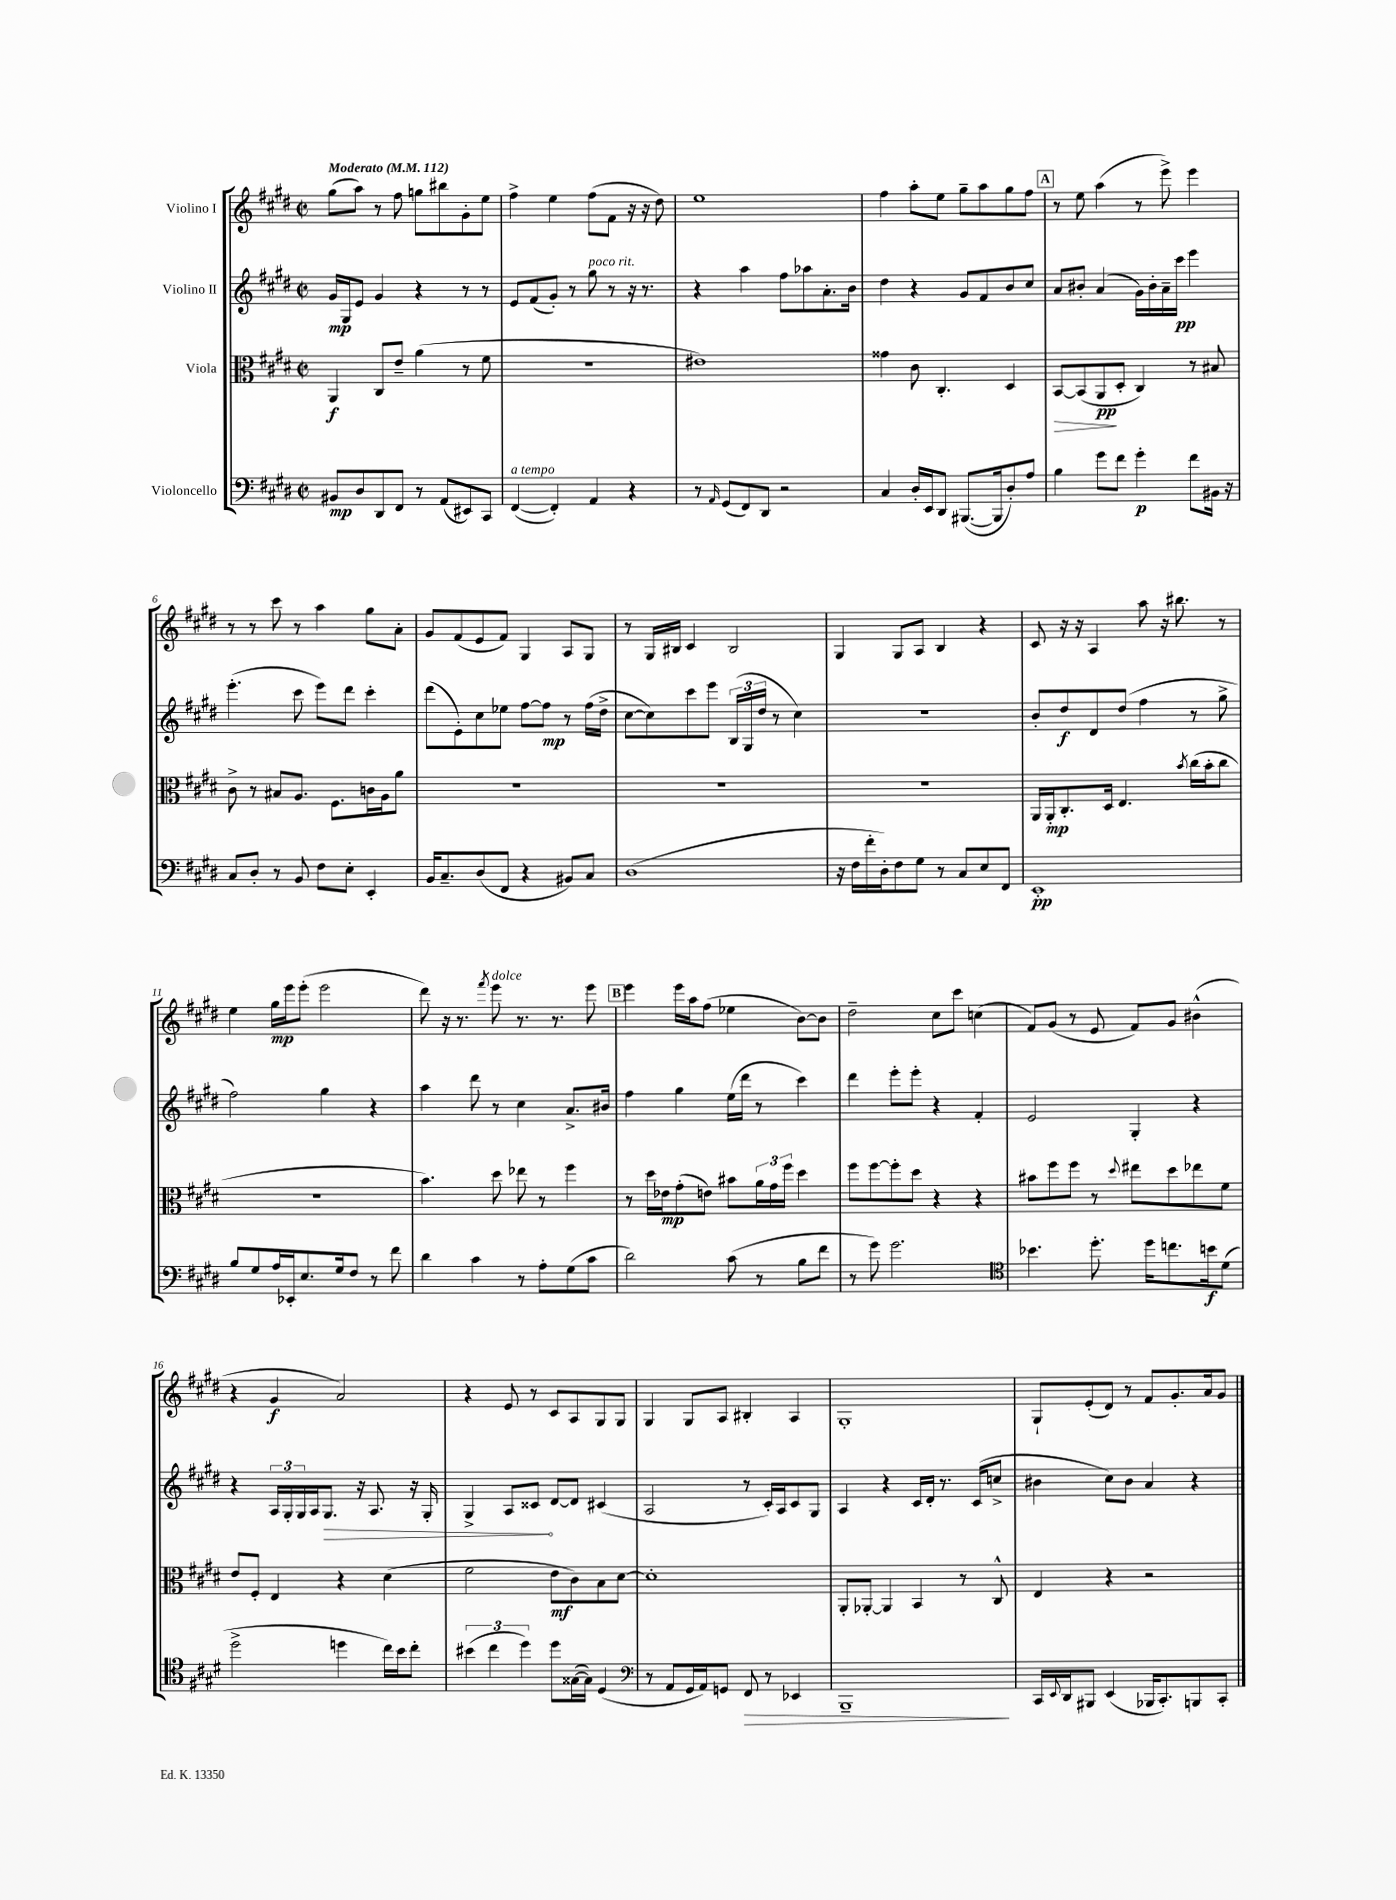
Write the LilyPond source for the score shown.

<<
\new StaffGroup <<
\new Staff = "s0" \with { instrumentName = "Violino I" } {
    \clef treble \key e \major \defaultTimeSignature \time 2/2 \tempo "Moderato" 4 = 112
    gis''8( a''8) r8 fis''8 g''8 bis''8 gis'8-. e''8 |
    fis''4-> e''4 fis''8( fis'8 r16 r16 dis''8) |
    e''1 |
    fis''4 a''8-. e''8 gis''8-- a''8 gis''8 fis''8 |
    \mark \markup { \box "A" } r8 e''8 a''4( r8 e'''8->) e'''4 |
    r8 r8 cis'''8 r8 a''4 gis''8 a'8-. |
    gis'8 fis'8( e'8 fis'8) gis4 a8 gis8 |
    r8 gis16 bis16 cis'4 bis2 |
    gis4 gis8 a8 b4 r4 |
    cis'8 r16 r16 a4 a''8 r16 bis''8. r8 |
    e''4 gis''16\mp e'''16 e'''8-.( e'''2 |
    dis'''8) r16 r8. \acciaccatura { fis'''8 } e'''8^\markup { \italic "dolce" } r8. r8. e'''8 |
    \mark \markup { \box "B" } e'''4 e'''16 a''16 fis''8( ees''4 b'8~) b'8 |
    dis''2-- cis''8 cis'''8 c''4( |
    fis'8) gis'8( r8 e'8 fis'8) gis'8 bis'4-^( |
    r4 gis'4\f a'2) |
    r4 e'8 r8 cis'8 a8 gis8 gis8 |
    gis4 gis8 a8 bis4-. a4 |
    gis1-. |
    gis8-! e'8-.( dis'8) r8 fis'8 gis'8.-. a'16 gis'8 \bar "|." |
}
\new Staff = "s1" \with { instrumentName = "Violino II" } {
    \clef treble \key e \major \defaultTimeSignature \time 2/2
    gis'16\mp gis16 e'8 gis'4 r4 r8 r8 |
    e'8 fis'8( gis'8-.) r8 gis''8^\markup { \italic "poco rit." } r8 r16 r8. |
    r4 a''4 fis''8 aes''8 a'8.-. b'16 |
    dis''4 r4 gis'8 fis'8 b'8 cis''8 |
    \mark \markup { \box "A" } a'8 bis'8-. a'4( gis'16) bis'16-. a'16-- cis'''16\pp e'''4 |
    e'''4.-.( cis'''8 e'''8) dis'''8 cis'''4-. |
    dis'''8( e'8-.) cis''8 ees''8 fis''8~ fis''8\mp r8 fis''16( dis''16-> |
    cis''8~ cis''8) cis'''8 e'''8 \tuplet 3/2 { b16( gis16 dis''16 } r8 cis''4) |
    R1 |
    b'8-. dis''8\f dis'8 dis''8( fis''4 r8 gis''8-> |
    fis''2) gis''4 r4 |
    a''4 dis'''8 r8 cis''4 a'8.-> bis'16 |
    \mark \markup { \box "B" } fis''4 gis''4 e''16( dis'''16 r8 cis'''4) |
    dis'''4 e'''8-. e'''8-. r4 fis'4-. |
    e'2 gis4-. r4 |
    r4 \tuplet 3/2 { a16 gis16-. gis16 } a16 \once \override Hairpin.circled-tip = ##t gis8.\> r16 a8. r16 gis16-. |
    gis4-> a8 cisis'8\! dis'8~ dis'8 cis'4( |
    a2 r8 cis'16-.) a16 cis'8 gis8 |
    a4 r4 cis'16 dis'16-. r8. cis'16( c''8-> |
    bis'4 cis''8) bis'8 a'4 r4 \bar "|." |
}
\new Staff = "s2" \with { instrumentName = "Viola" } {
    \clef alto \key e \major \defaultTimeSignature \time 2/2
    a,4\f cis8 e'8-- a'4( r8 fis'8 |
    R1 |
    eis'1) |
    gisis'4 cis'8 cis4.-. dis4 |
    \mark \markup { \box "A" } b,8~\> b,8( a,8\pp\! dis8-. cis4) r8 bis8 |
    cis'8-> r8 bis8 a8. fis8. c'16 a16 a'8 |
    R1 |
    R1 |
    R1 |
    a,16 a,16-.\mp cis8.-. dis16 e4. \acciaccatura { b'8 } cis''16( b'16-. cis''8 |
    r1 |
    b'4.) dis''8 ees''8 r8 fis''4 |
    \mark \markup { \box "B" } r8 dis''16 ees'16\mp gis'8-.( e'8) bis'8 \tuplet 3/2 { a'16 gis'16 fis''16 } dis''4 |
    fis''8 fis''8~ fis''8-. dis''8 r4 r4 |
    bis'8 fis''8 fis''8 r8 \appoggiatura { dis''8 } eis''8 dis''8 ees''8 fis'8 |
    e'8 fis8-. e4 r4 dis'4( |
    fis'2 e'8\mf cis'8) b8 dis'8~ |
    dis'1-. |
    a,8-. aes,8~-. aes,4 b,4 r8 cis8-^ |
    e4 r4 r2 \bar "|." |
}
\new Staff = "s3" \with { instrumentName = "Violoncello" } {
    \clef bass \key e \major \defaultTimeSignature \time 2/2
    bis,8\mp dis8 dis,8 fis,8 r8 a,8( eis,8) cis,8 |
    fis,4~^\markup { \italic "a tempo" }( fis,4-.) a,4 r4 |
    r8 \grace { a,16 } gis,8( fis,8) dis,8 r2 |
    cis4 dis16-. e,16 dis,8 bis,,8.~( bis,,16 dis8-.) a8 |
    \mark \markup { \box "A" } b4 gis'8 fis'8 gis'4-.\p fis'8 bis,16 r16 |
    cis8 dis8-. r8 b,8 fis8 e8-. e,4-. |
    b,16 cis8.-- dis8( fis,8 r4 bis,8) cis8 |
    dis1( |
    r16 fis16 fis'16-. dis16-.) fis8 gis8 r8 cis8 e8 fis,8 |
    e,1-.\pp |
    b8 gis8 a16 ees,16-. e8. gis16 fis8 r8 fis'8 |
    dis'4 cis'4 r8 a8-. gis8( cis'8 |
    \mark \markup { \box "B" } dis'2) cis'8( r8 b8 fis'8 |
    r8 gis'8) gis'2. |
    \clef tenor bes'4. dis''8.-. dis''16 c''8. b'16\f dis'8( |
    dis''2-> d''4 cis''16) b'16 cis''8-. |
    \tuplet 3/2 { bis'4( cis''4 dis''4) } dis''8 gisis16~( gisis16) dis4( |
    \clef bass r8 a,8 gis,16 a,16) g,8 fis,8\> r8 ees,4 |
    b,,1--\! |
    cis,16 \appoggiatura { e,8 } dis,16 bis,,8 e,4( bes,,16 cis,8.-.) b,,8 cis,8-. \bar "|." |
}
>>
>>
